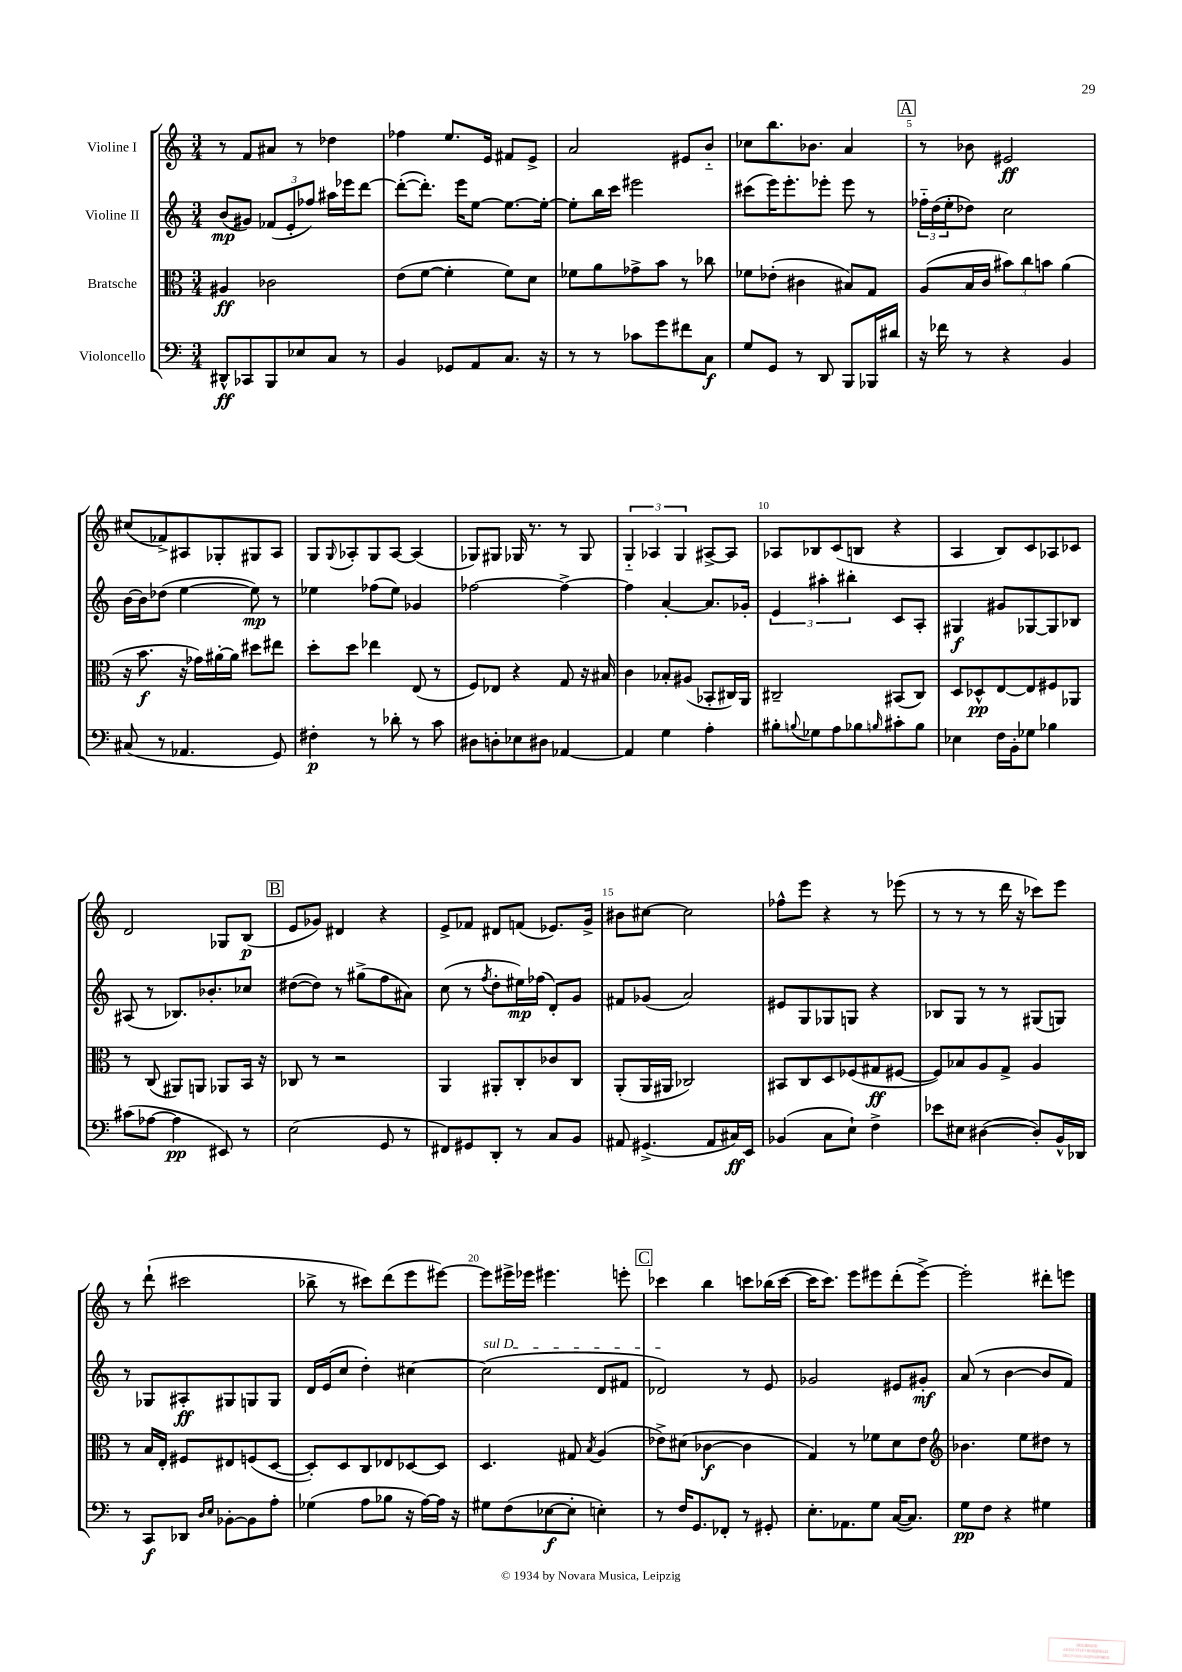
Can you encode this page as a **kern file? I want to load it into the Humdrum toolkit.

**kern	**kern	**kern	**kern
*staff4	*staff3	*staff2	*staff1
*clefF4	*clefC3	*clefG2	*clefG2
*k[]	*k[]	*k[]	*k[]
*M3/4	*M3/4	*M3/4	*M3/4
8DD#^^	4A#	(8b	8r
8CC-	.	8g#)	8f
8BBB	2c-	(12f-	8a#
.	.	12e'	.
8E-	.	.	8r
.	.	12ff-)	.
8C	.	16aa#	4dd-
.	.	16eee-	.
8r	.	[8ddd	.
=	=	=	=
4BB	(8e	(8ddd'_	4ff-
.	[8f	8.ddd'])	.
8GG-	4f']	.	8.ee
.	.	16eee	.
8AA	.	[8ee	.
.	.	.	16e
8.C	8f)	8.ee_	8f#
.	8d	.	8e^
16r	.	16ee'_	.
=	=	=	=
8r	8f-	8ee']	2a
8r	8a	16bb	.
.	.	16ccc	.
8c-	8g-^	2eee#	.
8g	8b	.	.
8f#	8r	.	8e#
8C	8cc-	.	8b'~
=	=	=	=
8G	8f-	(8ccc#	8cc-
8GG	(8e-'	16eee)	8.bb
.	.	8.eee'	.
8r	4c#	.	.
.	.	.	8.b-
8DD	.	8eee-'	.
8BBB	8B#)	8eee-	4a
16BBB-	8G	8r	.
16d#	.	.	.
=	=	=	=
16r	(8A	24ff-'~	8r
.	.	(24dd	.
16f-	.	.	.
.	.	24ee'	.
8r	16B	8dd-)	8b-
.	16c	.	.
4r	12b#)	2cc	2e#
.	12cc	.	.
.	12b	.	.
4BB	(4a	.	.
=	=	=	=
(8C#	16r	[16b	(8cc#
.	8.b	16b]	.
8r	.	(8dd-	8f-^)
4.AA-	16r	[4ee	8A#
.	16g-)	.	.
.	[16a#'	.	8G-'
.	16a#]	.	.
.	8dd#	8ee])	8G#
8GG)	8ee#	8r	8A#
=	=	=	=
4F#'	8dd'	4ee-	8G
.	.	.	8qqG
.	8dd	.	8A-'
8r	4ee-	(8ff-	8G
8d-'	.	8ee-)	[8A-
8r	(8E	4g-	(4A-]
8c	8r	.	.
=	=	=	=
8D#	8F)	[2ff-	8G-)
8D'	8E-	.	8G#
8E-	4r	.	16G-
.	.	.	8.r
8D#	.	.	.
[4AA-	8G	4ff-^_	8r
.	16r	.	8G-
.	16B#	.	.
=	=	=	=
4AA-]	4c	4ff-]	6G'~
.	.	.	6A-
4G	8B-'	[4a'	.
.	.	.	6G
.	(8A#	.	.
4A'	8BB-'	8.a]	[8A#^
.	16C#)	.	8A#]
.	16AA	16g-'	.
=	=	=	=
8B#'	2C#~	6e	8A-
8qqB	.	.	.
8G-	.	.	8B-
.	.	6aa#'	.
8A	.	.	(8c
.	.	6bb#'	.
8B-	.	.	8B
16qqB	.	.	.
8c#'	(8BB#	8c	4r
8B	8C#)	8A'	.
=	=	=	=
4E-	8D	4G#	4A
.	8D-^^	.	.
16F	[8E	8g#	8B)
16BB'	.	.	.
8G-	8E]	[8G-	8c
4B-	8F#	8G-]	8A-
.	8AA-	8B-	8c-
=	=	=	=
(8c#	8r	(8A#	2d
[8A-	(8C	8r	.
4A-]	8AA#)	8.B-)	.
.	8AA	.	.
.	.	8.b-'	.
8EE#)	8AA-	.	8G-
8r	16BB	8cc-	(8B
.	16r	.	.
=	=	=	=
(2E	8C-	([8dd#	8e
.	8r	8dd#])	8g-)
.	2r	8r	4d#
.	.	(8gg#^	.
8GG	.	8ff	4r
8r	.	8a#)	.
=	=	=	=
8FF#)	4AA	(8cc	8e^
8GG#	.	8r	8f-
.	.	8qff	.
8DD'	8AA#'	8dd'	8d#
8r	8C'	16ee#)	(8f
.	.	(16ff-	.
8C	8c-	8d')	8.e-)
8BB	8C	8g	.
.	.	.	16g^
=	=	=	=
8AA#	(8AA'	8f#	8b#
(4.GG#^	16AA	(8g-	[8cc#
.	16AA#	.	.
.	2C-)	2a)	2cc#]
8AA#	.	.	.
16C#)	.	.	.
16EE	.	.	.
=	=	=	=
(4BB-	8BB#	8e#	8ff-^^
.	8C	8G	8eee
8C	8D	8G-	4r
8E`)	(8F-	8G	.
4F^	8G#	4r	8r
.	[8F#	.	(8eee-
=	=	=	=
8e-	8F#])	8B-	8r
8E#	8B-	8G	8r
([4D#	8A	8r	8r
.	8G^	8r	16ddd
.	.	.	16r
8D#'])	4A	(8G#	8ccc-)
16BB^^	.	8G)	8eee
16DD-	.	.	.
=	=	=	=
8r	8r	8r	8r
8CC	16B	8G-	(8ddd`
.	16E'	.	.
8DD-	8F#	8A#'	2ccc#
16qqD	.	.	.
16qqE	.	.	.
[8BB-'	8E#	8G#	.
8BB-]	(8F	8G	.
8A'	[8D	8G	.
=	=	=	=
(4G-	8D'])	16d	8bb-^
.	.	(16e	.
.	8D	8cc	8r
8A	8C	4dd')	8ccc#)
8B-	8E-	.	(8ddd
16r	[8D-	[4cc#	8eee
[16A)	.	.	.
16A]	8D-]	.	[8eee#)
16r	.	.	.
=	=	=	=
8G#	4.D	(2cc#]	8eee#]
(8F	.	.	16eee#^
.	.	.	16eee-
[8E-	.	.	4.eee#
8E-']	8G#	.	.
.	8qB	.	.
4E')	(4A	8d	.
.	.	8f#	8eee'
=	=	=	=
8r	8e-^)	2d-)	4ccc-
16F	(8d#	.	.
8.GG	.	.	.
.	[4c-	.	4bb
8FF-'	.	.	.
8r	4c-]	8r	8ccc
8GG#'	.	8e	(16bb-
.	.	.	[16ccc
=	=	=	=
8.E'	4G)	2g-	16ccc]
.	.	.	8.ccc)
8.AA-	.	.	.
.	8r	.	8eee
8G	8f-	.	8eee#
([16C	8d	8e#	(8ddd'
8.C])	.	.	.
.	8e	8g#'	[8eee#^)
=	=	=	=
*	*clefG2	*	*
8G	4.b-	(8a	2eee#']
8F	.	8r	.
4r	.	[4b	.
.	8ee	.	.
4G#	8dd#	8b]	8ddd#'
.	8r	8f)	8eee
==	==	==	==
*-	*-	*-	*-
